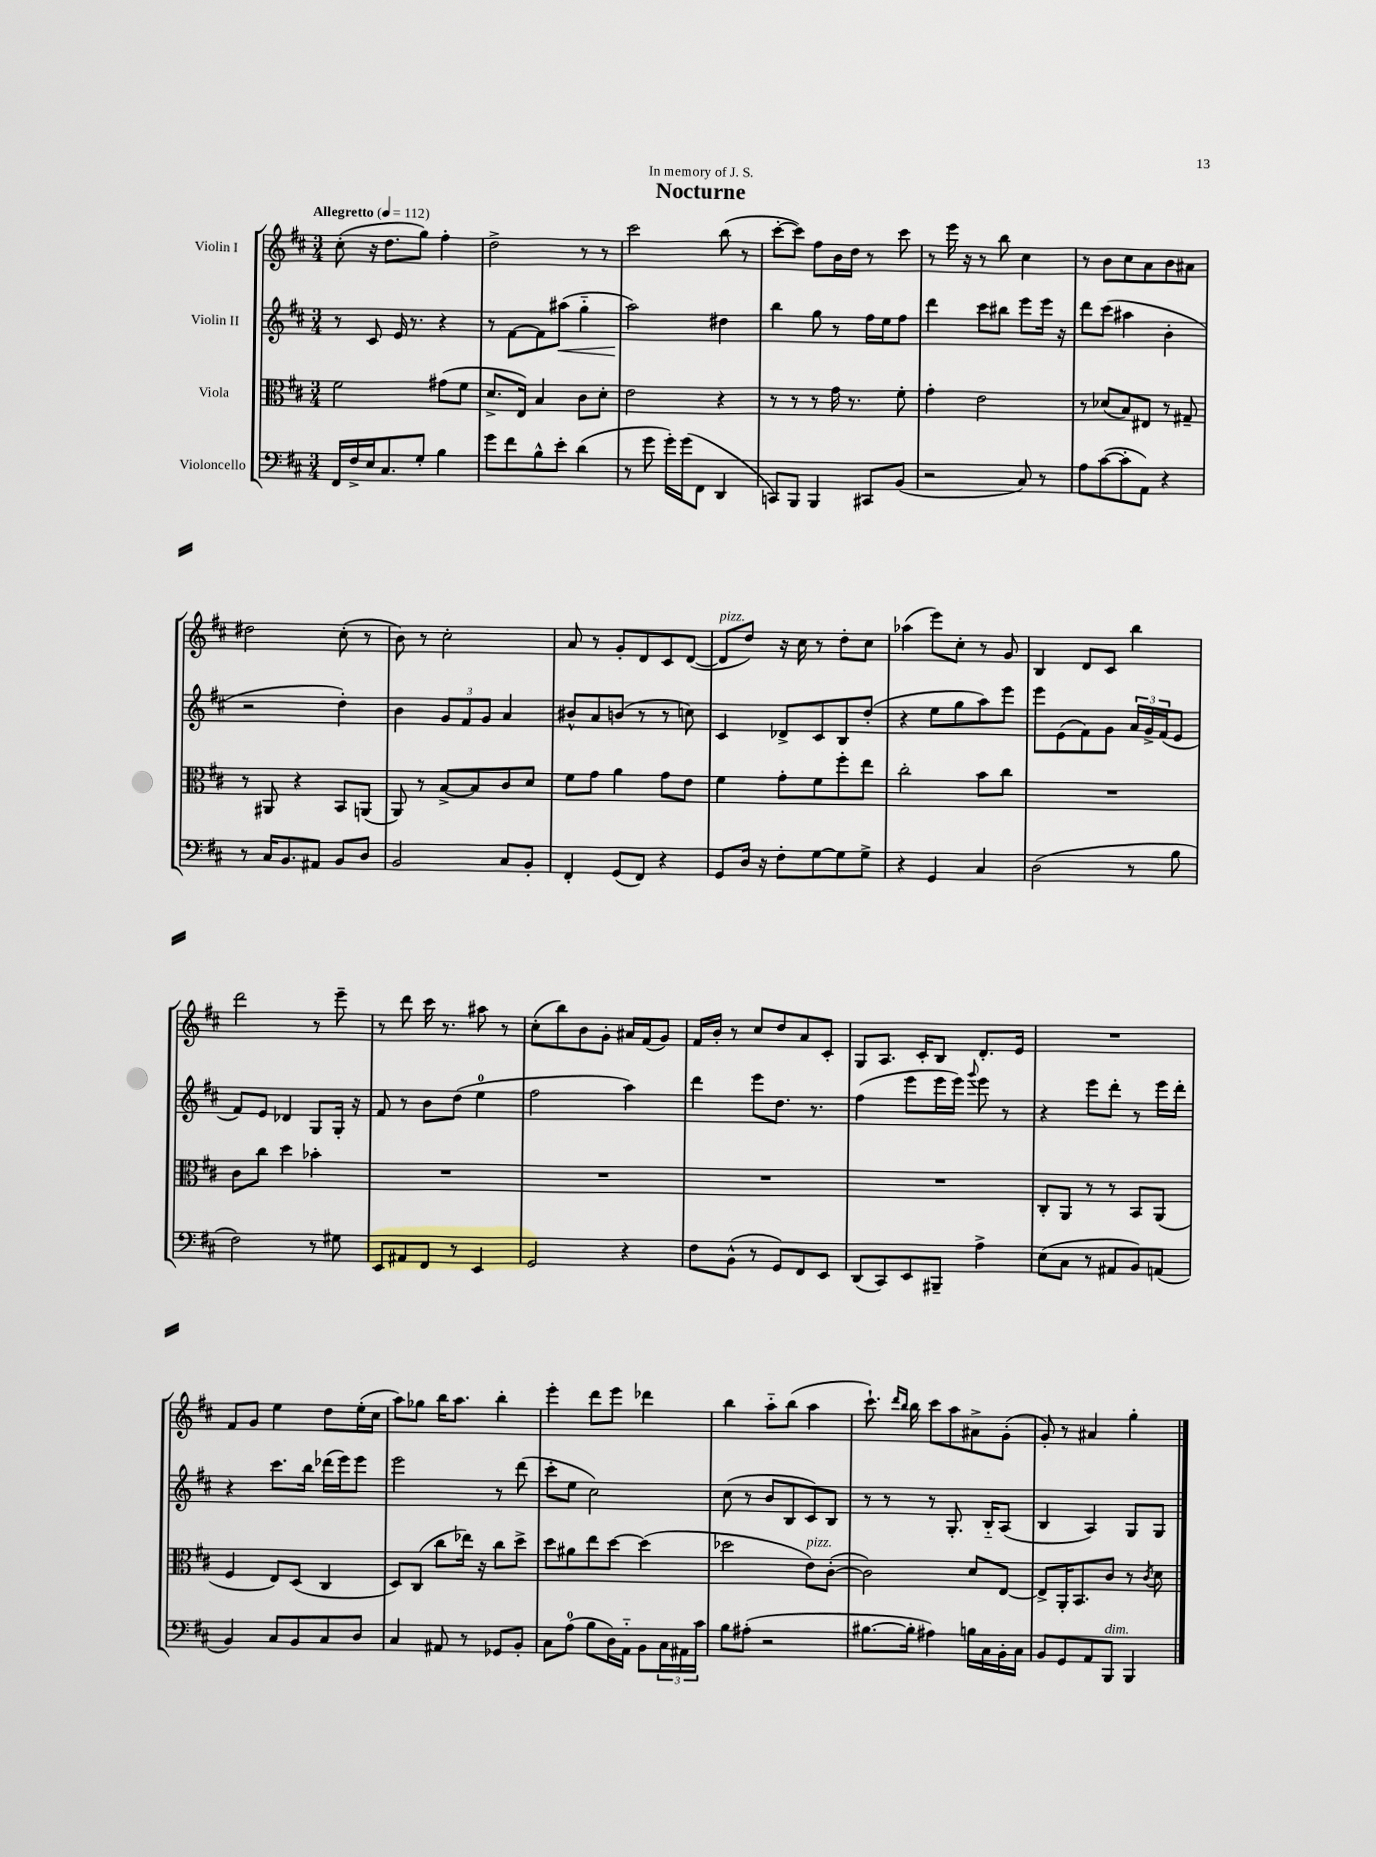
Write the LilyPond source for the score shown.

\header { title = "Nocturne" dedication = "In memory of J. S." }
<<
\new StaffGroup <<
\new Staff = "s0" \with { instrumentName = "Violin I" } {
    \clef treble \key d \major \numericTimeSignature \time 3/4 \tempo "Allegretto" 4 = 112
    cis''8-.( r16 d''8. g''8) fis''4-. |
    d''2-> r8 r8 |
    cis'''2 b''8( r8 |
    cis'''8~-. cis'''8) fis''8 b'16 d''16 r8 cis'''8 |
    r8 e'''16 r16 r8 b''8 cis''4 |
    r8 b'8 cis''8 a'8 b'8 ais'8 |
    dis''2 cis''8-.( r8 |
    b'8) r8 cis''2-. |
    a'8 r8 g'8-. d'8 cis'8 d'8~( |
    d'8^\markup { \italic "pizz." } d''8) r16 cis''16 r8 d''8-. cis''8 |
    aes''4( e'''8) cis''8-. r8 g'8 |
    b4 d'8 cis'8 b''4 |
    d'''2 r8 e'''8-- |
    r8 d'''8 cis'''16 r8. ais''8 r8 |
    cis''8-.( b''8) b'8 g'8-. ais'16 fis'16( g'8) |
    fis'16 b'16-. r8 cis''8 d''8 a'8 cis'8-. |
    g8 a8. cis'16-. b8 d'8.-. e'16 |
    R2. |
    fis'8 g'8 e''4 d''8 e''16-.( cis''16 |
    a''8) ges''8 b''16 a''8. b''4-. |
    e'''4-. d'''8 e'''8 des'''4 |
    b''4 a''8-_ b''8( a''4 |
    cis'''8.-!) \grace { d'''16 b''16 } b''16 cis'''8 a''8 ais'8-> g'8-.( |
    g'8-.) r8 ais'4 g''4-. \bar "|." |
}
\new Staff = "s1" \with { instrumentName = "Violin II" } {
    \clef treble \key d \major \numericTimeSignature \time 3/4
    r8 cis'8 e'16 r8. r4 |
    r8 fis'8~ fis'8 ais''8\<( g''4-_ |
    a''2\!) dis''4 |
    b''4 g''8 r8 fis''16 e''16 fis''8 |
    d'''4 cis'''8 bis''8 e'''8 e'''16 r16 |
    d'''8 cis'''8( ais''4 b'4-. |
    r2 d''4-.) |
    b'4 \tuplet 3/2 { g'8 fis'8 g'8 } a'4 |
    bis'8-^ a'8 b'8( r8 r8 c''8) |
    cis'4 des'8-> cis'8 b8 d''8-.( |
    r4 e''8 g''8 a''8) e'''8 |
    e'''8 e'8( fis'8) g'8 \tuplet 3/2 { a'16 g'16-> fis'16( } e'8 |
    fis'8) e'8 des'4 g8 g16-. r16 |
    fis'8 r8 b'8 d''8( e''4-0 |
    fis''2 a''4) |
    d'''4 e'''8 d''8. r8. |
    fis''4( e'''8 e'''16 e'''16) \appoggiatura { g'''8 } e'''8 r8 |
    r4 e'''8 d'''8-. r8 e'''16 d'''16-. |
    r4 cis'''8. b''16 des'''16( e'''16) e'''8 |
    e'''2 r8 d'''8( |
    cis'''8-. e''8 cis''2) |
    cis''8( r8 b'8 b8 cis'8) b8 |
    r8 r8 r8 g8.-. b16-_ a8( |
    b4 a4) g8 g8 \bar "|." |
}
\new Staff = "s2" \with { instrumentName = "Viola" } {
    \clef alto \key d \major \numericTimeSignature \time 3/4
    fis'2 gis'8( fis'8 |
    d'8.-> e16) b4 cis'8 d'8-. |
    e'2 r4 |
    r8 r8 r8 g'16 r8. fis'8-. |
    g'4-. e'2 |
    r8 des'8( b8) eis8 r8 gis8-- |
    r8 ais,8 r4 b,8 a,8( |
    a,8) r8 b8~-> b8 cis'8 d'8 |
    fis'8 g'8 a'4 g'8 e'8 |
    fis'4 g'8-. fis'8 fis''8-. e''8 |
    cis''2-. b'8 cis''8 |
    R2. |
    cis'8 cis''8 d''4 bes'4-. |
    R2. |
    R2. |
    R2. |
    R2. |
    cis8-. a,8 r8 r8 b,8 a,8( |
    fis4 e8) d8( cis4 |
    d8) cis8( cis''8 ees''16) r16 cis''8 d''8-> |
    d''8 ais'8 e''8 d''8~ d''4( |
    des''2 e'8^\markup { \italic "pizz." }) cis'8~-.( |
    cis'2) d'8 e8~ |
    e8-> a,16-. b,8. cis'8 r8 \acciaccatura { cis'8 } d'8 \bar "|." |
}
\new Staff = "s3" \with { instrumentName = "Violoncello" } {
    \clef bass \key d \major \numericTimeSignature \time 3/4
    fis,16 fis16-> e16 cis8. g8-. b4 |
    g'8 fis'8 b8-^ e'8-. d'4( |
    r8 g'8 g'16-.) g'16( fis,8 d,4 |
    c,8) b,,8 b,,4 cis,8 b,8( |
    r2 cis8) r8 |
    a8 cis'8~( cis'8-. a,8) r4 |
    r8 cis16 b,8. ais,8 b,8 d8 |
    b,2 cis8 b,8-. |
    fis,4-. g,8( fis,8) r4 |
    g,8 d16 r16 fis8-. g8~ g8 g8-> |
    r4 g,4 cis4 |
    d2( r8 b8 |
    fis2) r8 gis8 |
    e,8 ais,8 fis,8 r8 e,4 |
    g,2 r4 |
    fis8 b,8-^( r8 g,8) fis,8 e,8 |
    d,8( cis,8) e,8 bis,,8-- a4-> |
    e8( cis8 r8 ais,8 b,8) a,8( |
    b,4) cis8 b,8 cis8 d8 |
    cis4 ais,8 r8 ges,8 b,8-. |
    cis8 a8-0( b8 d16) a,16-_ b,8 \tuplet 3/2 { cis16 ais,16 cis'16 } |
    b8 ais8-.( r2 |
    bis8.~ bis16-. ais4) b16 cis16 b,16-. cis16 |
    b,8 g,8 a,8 b,,8^\markup { \italic "dim." } b,,4 \bar "|." |
}
>>
>>
\layout { \context { \Score \remove "Bar_number_engraver" } }
